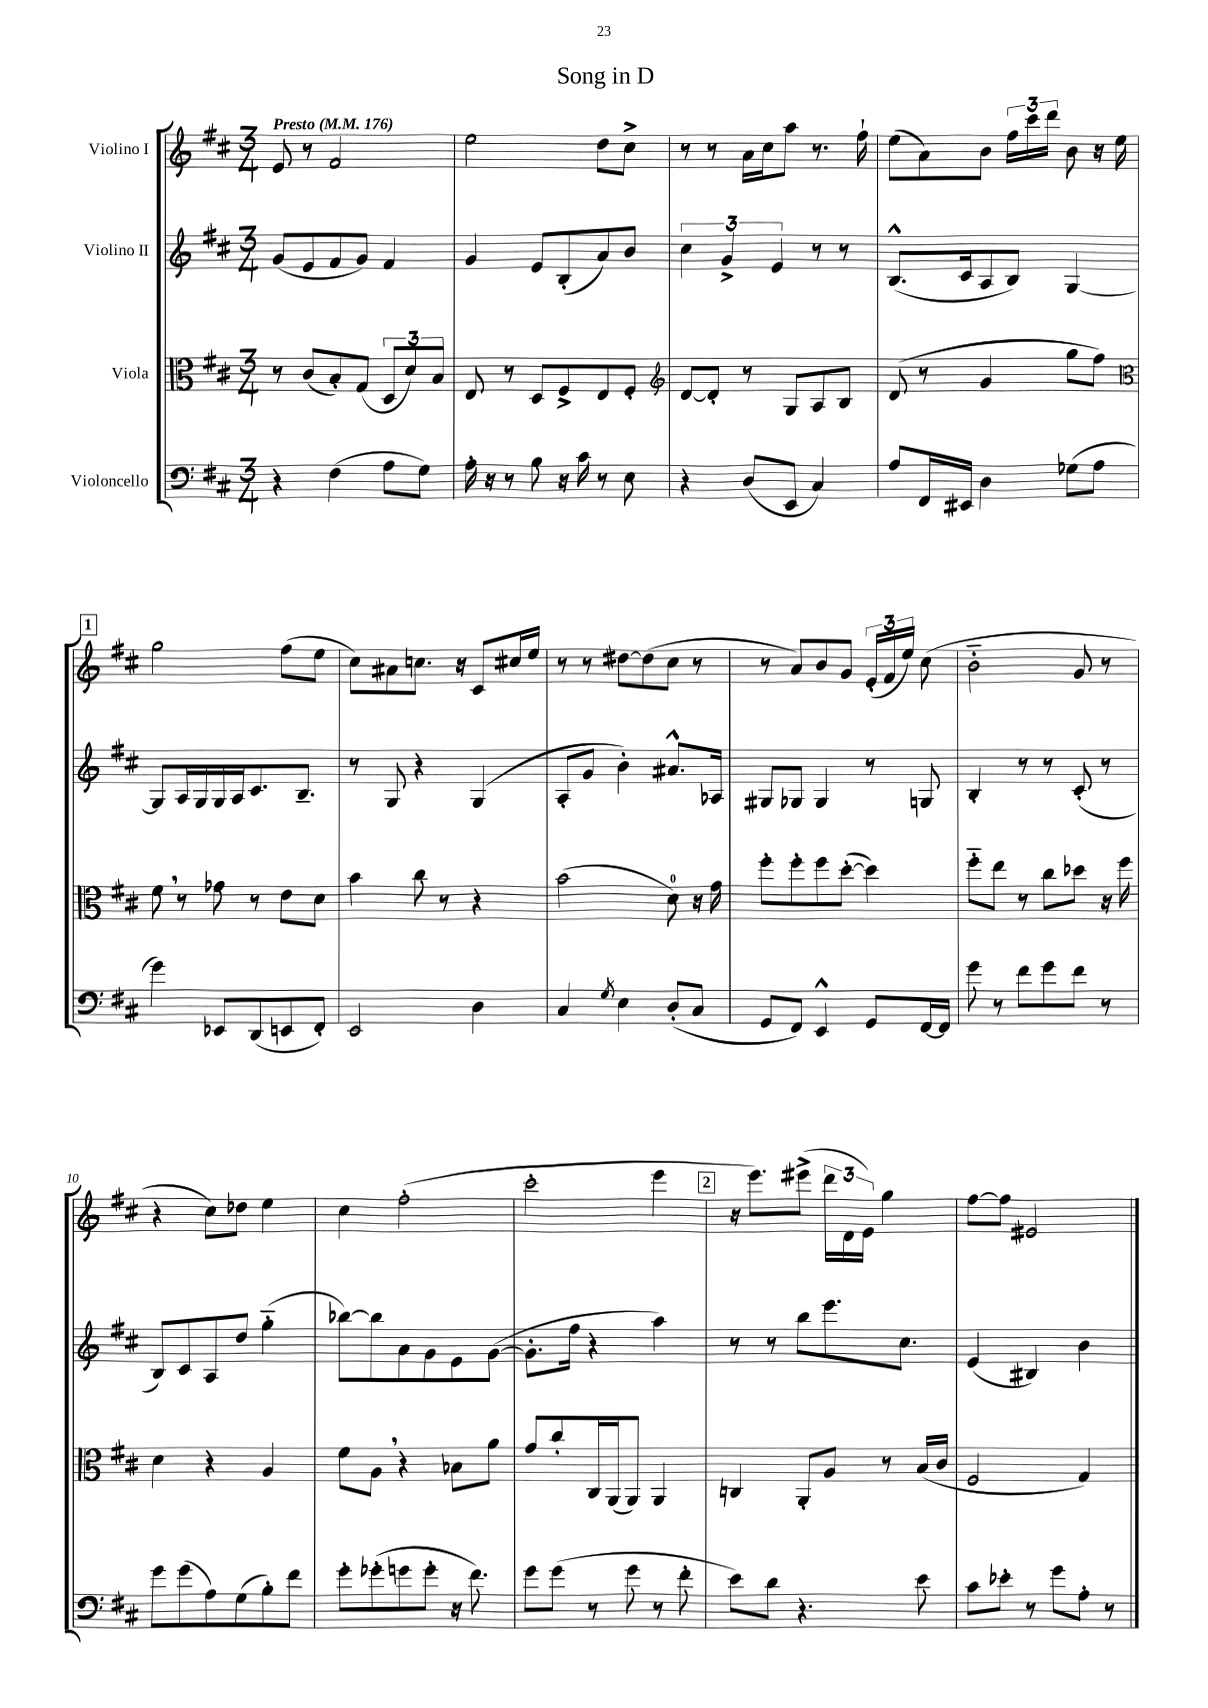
\header { title = "Song in D" }
<<
\new StaffGroup <<
\new Staff = "s0" \with { instrumentName = "Violino I" } {
    \clef treble \key d \major \numericTimeSignature \time 3/4 \tempo "Presto" 4 = 176
    \autoBeamOff e'8 r8 fis'2 |
    e''2 d''8[ cis''8]-> |
    r8 r8 a'16[ cis''16 a''8] r8. fis''16-! |
    e''8[( a'8) b'8] \tuplet 3/2 { fis''16[ cis'''16 d'''16] } b'8 r16 e''16 |
    \mark \markup { \box "1" } g''2 fis''8[( e''8] |
    cis''8[) ais'8 c''8.] r16 cis'8[ cis''16 e''16] |
    r8 r8 dis''8[~ dis''8( cis''8] r8 |
    r8 a'8[) b'8 g'8] \tuplet 3/2 { e'16[-.( fis'16 e''16]) } cis''8( |
    b'2-_ g'8 r8 |
    r4 cis''8[) des''8] e''4 |
    cis''4 fis''2-.( |
    cis'''2-. e'''4 |
    \mark \markup { \box "2" } r16 e'''8.[) eis'''8]->( \tuplet 3/2 { d'''16[ d'16 e'16]) } g''4 |
    fis''8[~ fis''8] eis'2 \bar "|." |
}
\new Staff = "s1" \with { instrumentName = "Violino II" } {
    \clef treble \key d \major \numericTimeSignature \time 3/4
    \autoBeamOff g'8[( e'8 fis'8 g'8]) fis'4 |
    g'4 e'8[ b8-.( a'8) b'8] |
    \tuplet 3/2 { cis''4 g'4-> e'4 } r8 r8 |
    b8.[-^( cis'16 a8 b8]) g4~ |
    \mark \markup { \box "1" } g8[ a16 g16 g16 a16 cis'8. b8.]-- |
    r8 g8 r4 g4( |
    a8[-. g'8] b'4-.) ais'8.[-^ aes16] |
    gis8[ ges8] ges4 r8 g8 |
    b4-. r8 r8 cis'8-.( r8 |
    b8[) cis'8 a8 d''8] g''4-_( |
    bes''8[~) bes''8 a'8 g'8 e'8 g'8]~( |
    g'8.[-. fis''16] r4 a''4) |
    \mark \markup { \box "2" } r8 r8 b''8[ e'''8. cis''8.] |
    e'4( bis4) b'4 \bar "|." |
}
\new Staff = "s2" \with { instrumentName = "Viola" } {
    \clef alto \key d \major \numericTimeSignature \time 3/4
    \autoBeamOff r8 cis'8[( b8-.) g8]( \tuplet 3/2 { d8[ d'8) b8] } |
    e8 r8 d8[ fis8-> e8 fis8]-. |
    \clef treble d'8[~ d'8]-. r8 g8[ a8 b8] |
    d'8( r8 g'4 g''8[ fis''8]) |
    \mark \markup { \box "1" } \clef alto fis'8 \breathe r8 ges'8 r8 e'8[ d'8] |
    b'4 cis''8 r8 r4 |
    b'2( d'8-0) r16 g'16 |
    fis''8[-. fis''8-. fis''8 d''8]~-.( d''4) |
    fis''8[-_ e''8] r8 cis''8[ des''8] r16 fis''16 |
    d'4 r4 a4 |
    fis'8[ a8] \breathe r4 bes8[ a'8] |
    g'8[ cis''8-. cis16 a,16( a,8]) a,4 |
    \mark \markup { \box "2" } c4 a,8[-. a8] r8 b16[( cis'16] |
    fis2 g4) \bar "|." |
}
\new Staff = "s3" \with { instrumentName = "Violoncello" } {
    \clef bass \key d \major \numericTimeSignature \time 3/4
    \autoBeamOff r4 fis4( a8[ g8]) |
    a16-. r16 r8 b8 r16 cis'16 r8 e8 |
    r4 d8[( e,8] cis4) |
    a8[ fis,16 eis,16] d4 ges8[( a8] |
    \mark \markup { \box "1" } g'4) ees,8[ d,8( e,8 fis,8]-.) |
    e,2 d4 |
    cis4 \acciaccatura { g8 } e4 d8[-.( cis8] |
    g,8[ fis,8]) e,4-^ g,8[ fis,16~ fis,16] |
    g'8 r8 fis'8[ g'8 fis'8] r8 |
    g'8[ g'8( a8) g8( b8-.) fis'8] |
    g'8[-. ges'8-.( g'8 g'8]-. r16 fis'8.) |
    g'8[ g'8]( r8 g'8 r8 fis'8-. |
    \mark \markup { \box "2" } e'8[) d'8] r4. e'8 |
    cis'8[ ees'8]-. r8 g'8[ a8]-. r8 \bar "|." |
}
>>
>>
